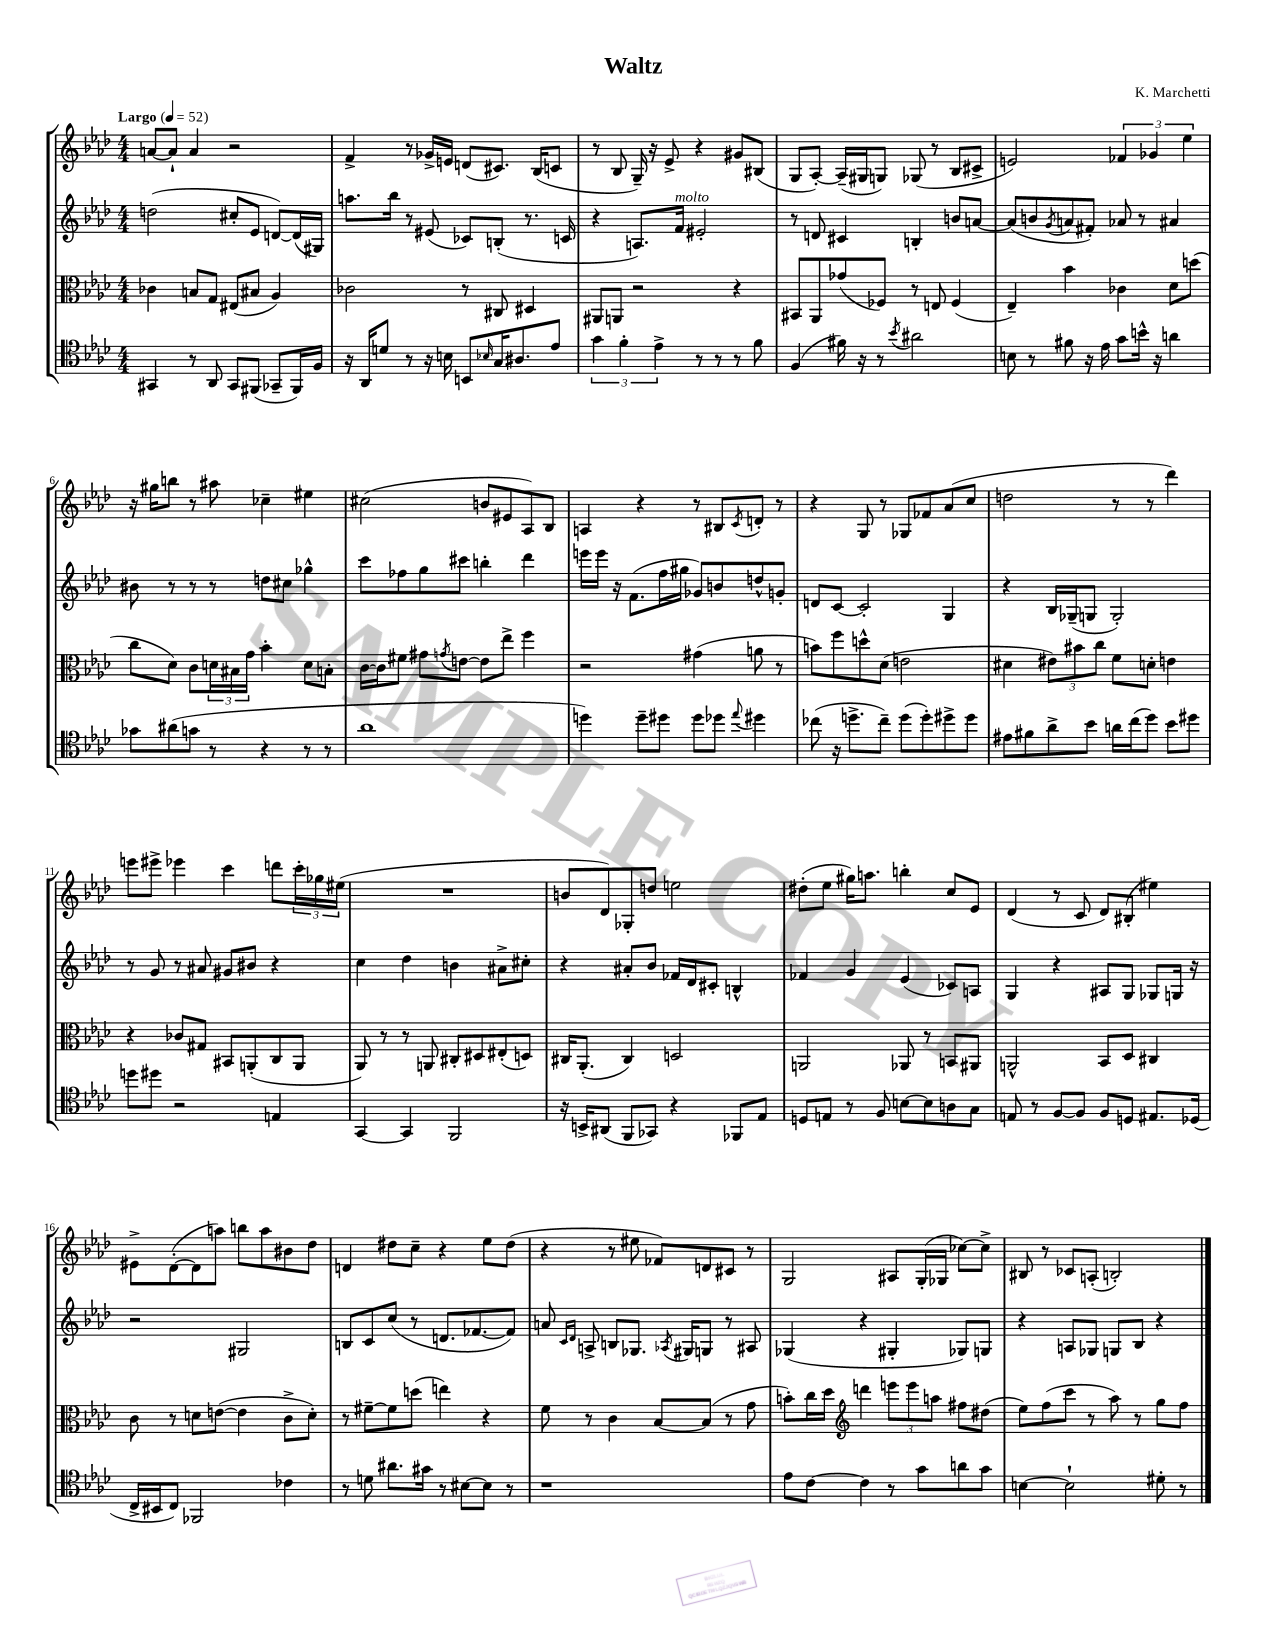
\header { title = "Waltz" composer = "K. Marchetti" }
<<
\new StaffGroup <<
\new Staff = "s0" {
    \clef treble \key aes \major \numericTimeSignature \time 4/4 \tempo "Largo" 4 = 52
    a'8~ a'8-! a'4 r2 |
    f'4-> r8 ges'16-> e'16 d'8( cis'8.) bes16( c'8 |
    r8 bes8 g16--) r16 ees'8-> r4 gis'8 bis8( |
    g8 aes8~-.) aes16--( gis16 g8) ges8( r8 bes8 cis'8-> |
    e'2) \tuplet 3/2 { fes'4 ges'4 ees''4 } |
    r16 gis''16 b''8 r8 ais''8 ces''4-- eis''4 |
    cis''2( b'8 eis'8 aes8) bes8 |
    a4 r4 r8 bis8 \acciaccatura { c'8 } d'8-. r8 |
    r4 g8 r8 ges8 fes'8 aes'8( c''8 |
    d''2 r8 r8 des'''4) |
    e'''8 eis'''8-> ees'''4 c'''4 d'''8 \tuplet 3/2 { c'''16-. ges''16 eis''16( } |
    R1 |
    b'8 des'8) ges8-. d''8 e''2 |
    dis''8-.( ees''8 gis''16) a''8. b''4-. c''8 ees'8 |
    des'4( r8 c'8 des'8) bis8-.( eis''4) |
    eis'8-> des'8~-.( des'8 a''8) b''8 a''8 bis'8 des''8 |
    d'4 dis''8 c''8-- r4 ees''8 dis''8( |
    r4 r8 eis''8 fes'8) d'8 cis'8 r8 |
    g2 ais8 g16-.( ges16 ces''8~) ces''8-> |
    bis8 r8 ces'8 a8-.( b2-.) \bar "|." |
}
\new Staff = "s1" {
    \clef treble \key aes \major \numericTimeSignature \time 4/4
    d''2( cis''8-. ees'8 d'8~) d'16( gis16) |
    a''8. bes''16 r8 eis'8( ces'8) b8-.( r8. c'16 |
    r4 a8.) f'16^\markup { \italic "molto" } eis'2-. |
    r8 d'8 cis'4 b4-. b'8 a'8~ |
    a'8( b'8 \acciaccatura { g'8 } a'8 fis'8-.) aes'8 r8 ais'4 |
    bis'8 r8 r8 r8 d''8 cis''8 ges''4-^ |
    c'''8 fes''8 g''8 cis'''8 b''4-. des'''4 |
    e'''16 e'''16 r16 f'8.( f''16 gis''16 ges'8) b'8 d''8-^ g'8-. |
    d'8 c'8~ c'2-. g4 |
    r4 bes16 ges16--( g8 g2-.) |
    r8 g'8 r8 ais'8 gis'8 bis'8 r4 |
    c''4 des''4 b'4 ais'8-> cis''8-. |
    r4 ais'8-. bes'8 fes'16 des'16 cis'8-. b4-^ |
    fes'4 g'4 ees'4( ces'8) a8 |
    g4 r4 ais8 g8 ges8 g16 r16 |
    r2 gis2 |
    b8 c'8 c''8( r8 d'8. fes'8.~ fes'8) |
    a'8 \grace { c'16 des'16 } a8-> b8 ges8. \acciaccatura { aes8 } gis16 g8 r8 ais8 |
    ges4( r4 gis4-. ges8) g8 |
    r4 a8 ges8 g8 bes8 r4 \bar "|." |
}
\new Staff = "s2" {
    \clef alto \key aes \major \numericTimeSignature \time 4/4
    ces'4 b8 g8 eis8( bis8 aes4) |
    ces'2 r8 cis8 dis4 |
    ais,8 a,8 r2 r4 |
    bis,8 aes,8 ges'8( fes8) r8 e8 fes4( |
    ees4--) bes'4 ces'4 des'8 d''8( |
    c''8 des'8) c'8 \tuplet 3/2 { d'16 bis16 g'16 } bes'4-. d'8 b8-. |
    c'16~ c'16 fis'8 gis'8 \acciaccatura { g'8 } e'8~ e'8 ees''8-> f''4 |
    r2 gis'4( a'8 r8 |
    b'8) f''8 d''8-^ des'8( e'2 |
    dis'4 \tuplet 3/2 { eis'8) bis'8 c''8 } f'8 d'8-. e'4 |
    r4 ces'8 gis8 bis,8 a,8-.( c8 a,8 |
    aes,8) r8 r8 a,8 cis8-. dis8 eis8-.( d8) |
    cis16 aes,8.-.( cis4) d2 |
    a,2 aes,8 r8 b,8 ais,8 |
    a,2-^ bes,8 des8 cis4 |
    c'8 r8 d'8 e'8~( e'4 c'8-> d'8-.) |
    r8 fis'8~-- fis'8 d''8( e''4) r4 |
    f'8 r8 c'4 bes8~ bes8( r8 g'8 |
    b'8-.) c''16 des''16 \clef treble d'''4 \tuplet 3/2 { e'''8 e'''8 a''8 } fis''8 dis''8( |
    ees''8) f''8( c'''8 r8 aes''8) r8 g''8 f''8 \bar "|." |
}
\new Staff = "s3" {
    \clef tenor \key aes \major \numericTimeSignature \time 4/4
    gis,4 r8 aes,8 gis,8 fis,8( ges,8-- fis,16) f16 |
    r16 aes,16 d'8 r8 r16 b16 b,8 \grace { bes16 } g16 ais8. ees'8 |
    \tuplet 3/2 { g'4 f'4-. ees'4-> } r8 r8 r8 f'8 |
    f4( fis'16) r16 r8 \acciaccatura { bes'8 } ais'2 |
    b8 r8 fis'8 r16 ees'16 g'8 b'16-^ r16 a'4 |
    ges'8 ais'8( g'8 r8 r4 r8 r8 |
    aes'1 |
    d''4) d''8-- dis''8 dis''8 des''8 \appoggiatura { ees''8 } dis''4 |
    ces''8( r16 d''8.-> ces''8--) d''8( d''8-.) dis''8-> dis''8 |
    eis'8 fis'8 aes'8-> bes'8 a'16 c''16( des''8) bes'8 dis''8 |
    d''8 dis''8 r2 e4 |
    g,4~ g,4 f,2 |
    r16 b,16-> ais,8( f,8 ges,8) r4 fes,8 ees8 |
    d8 e8 r8 f8 b8~ b8 a8 g8 |
    e8 r8 f8~ f8 f8 d8 eis8. des16( |
    c16-> bis,16 c8) fes,2 ces'4 |
    r8 d'8 ais'8. gis'16 r8 bis8~ bis8 r8 |
    r1 |
    ees'8 c'8~ c'4 r8 g'8 a'8 g'8 |
    b4~ b2-! dis'8-. r8 \bar "|." |
}
>>
>>
